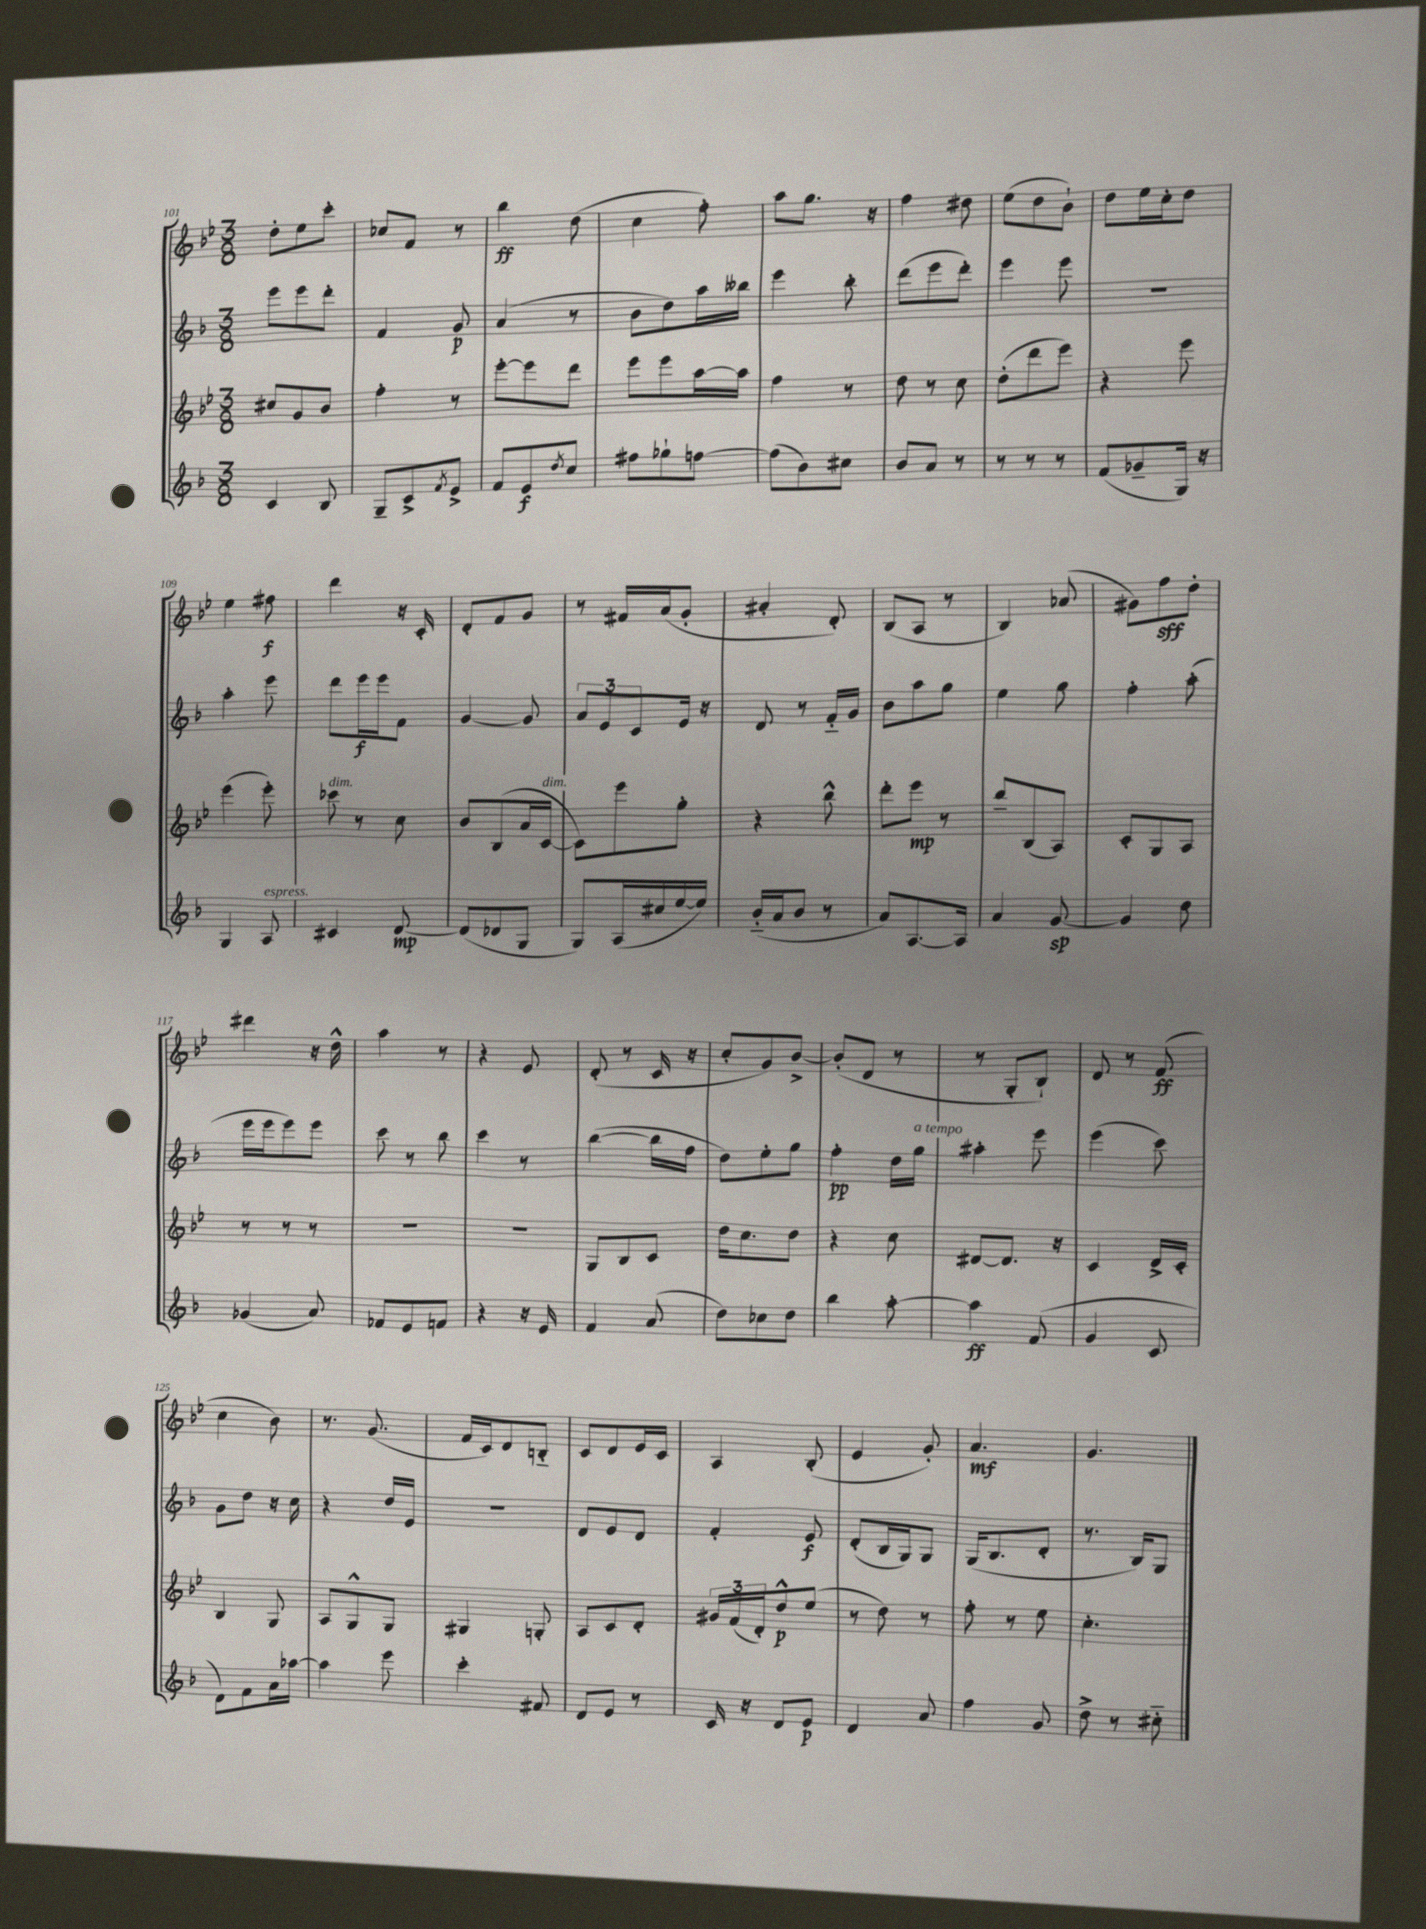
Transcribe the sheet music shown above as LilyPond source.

<<
\new StaffGroup <<
\new Staff = "s0" {
    \clef treble \key bes \major \numericTimeSignature \time 3/8
    d''8-. ees''8 c'''8-. |
    ces''8 f'8 r8 |
    bes''4\ff d''8( |
    c''4 f''8-.) |
    a''8 g''8. r16 |
    f''4 dis''8 |
    ees''8( d''8 bes'8-!) |
    d''8 ees''16 c''16-. d''8 |
    ees''4 fis''8\f |
    d'''4 r16 c'16-. |
    d'8-. f'8 g'8 |
    r8 fis'16 a'16( g'8-. |
    ais'4-. d'8-.) |
    bes8( a8 r8 |
    bes4) aes'8( |
    gis'8) f''8\sff d''8-. |
    dis'''4 r16 d''16-^ |
    a''4 r8 |
    r4 ees'8 |
    d'8-.( r8 c'16 r16 |
    c''8-. g'8) bes'8~-> |
    bes'8-.( d'8 r8 |
    r8 g8-. bes8-!) |
    d'8 r8 f'8\ff( |
    c''4 bes'8) |
    r8. g'8.( |
    f'16 c'16) d'8 b8-_ |
    c'8 d'8 ees'16 c'16 |
    a4 bes8-.( |
    ees'4 g'8-.) |
    a'4.\mf |
    g'4. \bar "|." |
}
\new Staff = "s1" {
    \clef treble \key f \major \numericTimeSignature \time 3/8
    e'''8 e'''8 d'''8-. |
    f'4 g'8\p |
    a'4( r8 |
    bes'8 d''8) a''16 beses''16 |
    e'''4 bes''8-. |
    d'''8( e'''8 d'''8-.) |
    e'''4 e'''8 |
    R4. |
    a''4-. e'''8 |
    d'''8 e'''16\f e'''16 f'8 |
    g'4~ g'8 |
    \tuplet 3/2 { a'8 e'8 c'8 } e'16 r16 |
    d'8 r8 f'16-_ g'16 |
    bes'8 a''8 g''8 |
    e''4 g''8 |
    f''4-. a''8-.( |
    e'''16 e'''16 e'''8) e'''8 |
    c'''8 r8 bes''8 |
    c'''4 r8 |
    bes''4~( bes''16 f''16 |
    d''8) e''8-. g''8 |
    f''4-.\pp d''16 g''16^\markup { \italic "a tempo" } |
    ais''4-. e'''8 |
    e'''4( c'''8) |
    g'8 d''8 r16 c''16 |
    r4 d''16 e'16 |
    R4. |
    d'8 e'8 d'8 |
    f'4-. e'8\f |
    d'8-.( bes16 g16) g8 |
    g16( bes8. d'8-. |
    r8. bes16) g8 \bar "|." |
}
\new Staff = "s2" {
    \clef treble \key bes \major \numericTimeSignature \time 3/8
    cis''8 g'8 bes'8 |
    f''4-. r8 |
    ees'''8~-. ees'''8 d'''8 |
    ees'''8 ees'''8 a''16~ a''16 |
    f''4 r8 |
    d''8 r8 c''8 |
    d''8-.( d'''8 ees'''8) |
    r4 ees'''8 |
    ees'''4( ees'''8-.) |
    ces'''8^\markup { \italic "dim." } r8 c''8 |
    bes'8 bes8( a'16 c'16~^\markup { \italic "dim." } |
    c'8) ees'''8 g''8-. |
    r4 bes''8-^ |
    d'''8-. ees'''8\mp r8 |
    bes''8-- bes8( a8) |
    c'8-. g8 a8 |
    r8 r8 r8 |
    R4. |
    R4. |
    g8 bes8 c'8 |
    d''16 c''8. d''8 |
    r4 c''8 |
    dis'8~ dis'8. r16 |
    c'4 d'16-> c'16-. |
    bes4 g8 |
    a8 g8-^ g8 |
    gis4 g8-. |
    a8 c'8 d'8-. |
    \tuplet 3/2 { gis'16 f'16( d'16-.) } d''8-^\p ees''8( |
    r8 d''8) r8 |
    f''8-. r8 ees''8 |
    c''4.-. \bar "|." |
}
\new Staff = "s3" {
    \clef treble \key f \major \numericTimeSignature \time 3/8
    c'4 bes8 |
    g8-- c'8-> \acciaccatura { f'8 } e'8-> |
    f'8 e'8\f \acciaccatura { d''8 } c''8 |
    fis''8 ges''8-! f''8~ |
    f''8( bes'8) cis''8 |
    bes'8 a'8 r8 |
    r8 r8 r8 |
    f'8( ges'8-- g16) r16 |
    g4 a8^\markup { \italic "espress." } |
    cis'4 d'8~\mp |
    d'8( des'8 g8 |
    g8) a16( cis''16 e''16~ e''16) |
    bes'16-_( a'16 bes'8 r8 |
    a'8) a8.~ a16 |
    a'4 g'8~\sp |
    g'4 d''8 |
    ges'4( a'8) |
    fes'8 e'8 f'8 |
    r4 r16 e'16 |
    f'4 a'8( |
    d''8) ces''8 d''8 |
    bes''4 a''8~-. |
    a''4\ff f'8( |
    g'4 c'8 |
    d'8) f'8 a'16 aes''16~ |
    aes''4 e'''8 |
    c'''4-. fis'8 |
    d'8 e'8 r8 |
    c'16 r16 d'8 e'8\p |
    d'4 a'8 |
    f''4 g'8 |
    d''8-> r8 cis''8-_ \bar "|." |
}
>>
>>
\layout { \context { \Score currentBarNumber = #101 } }
